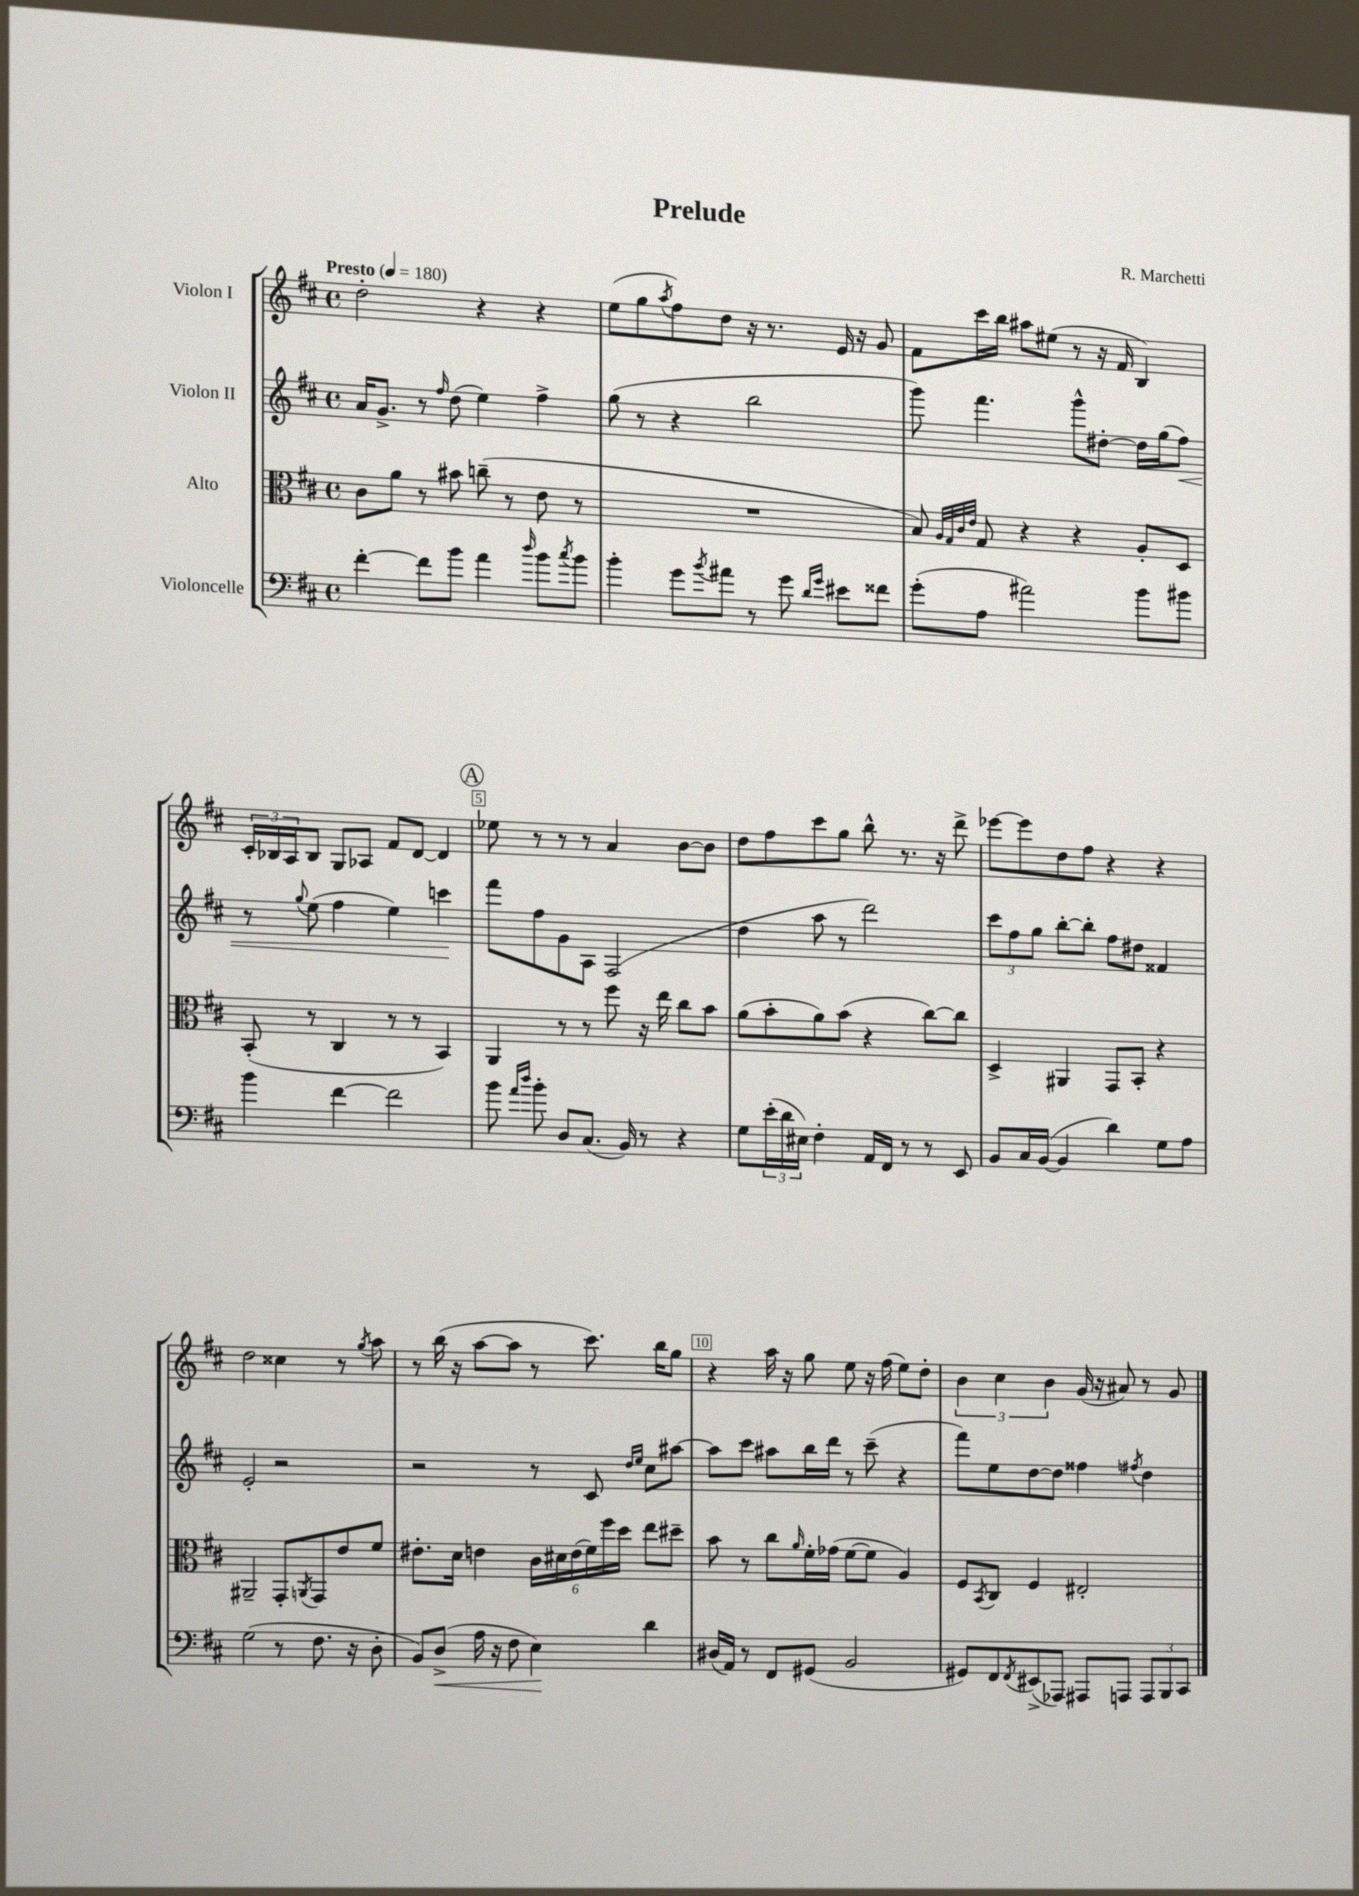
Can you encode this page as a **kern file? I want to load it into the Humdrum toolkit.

**kern	**dynam	**kern	**kern	**dynam	**kern
*part4	*part4	*part3	*part2	*part2	*part1
*staff4	*staff4	*staff3	*staff2	*staff2	*staff1
*I"Violoncelle	*	*I"Alto	*I"Violon II	*	*I"Violon I
*clefF4	*	*clefC3	*clefG2	*	*clefG2
*k[f#c#]	*	*k[f#c#]	*k[f#c#]	*	*k[f#c#]
*M4/4	*	*M4/4	*M4/4	*	*M4/4
*met(c)	*	*met(c)	*met(c)	*	*met(c)
*MM180	*	*MM180	*MM180	*	*MM180
=1	=1	=1	=1	=1	=1
!	!	!	!	!	!LO:TX:a:B:t=Presto
[4f#'\	.	8c#\L	16a/KL	.	2dd'\
.	.	.	8.g^/J	.	.
.	.	8a\J	.	.	.
8f#\L]	.	8r	8r	.	.
.	.	.	16qqff#/	.	.
8b\J	.	8b#X\	(8dd\	.	.
4a\	.	(8ccn~\	4ee\)	.	4r
.	.	8r	.	.	.
16qqdd/	.	.	.	.	.
8b\L	.	8e\	4ff#^\	.	4r
8qcc#/	.	.	.	.	.
8b\J	.	8r	.	.	.
=2	=2	=2	=2	=2	=2
4b'\	.	1r	(8gg\	.	(8ee\L
.	.	.	8r	.	8gg\
.	.	.	.	.	8qaa/
8g\L	.	.	4r	.	8ff#\)
8qb/	.	.	.	.	.
8a#X\J	.	.	.	.	8dd\J
8r	.	.	2bb\	.	16r
.	.	.	.	.	8.r
8g\	.	.	.	.	.
16qqd/LL	.	.	.	.	.
16qqg/JJ	.	.	.	.	.
8e#X\L	.	.	.	.	16e/
.	.	.	.	.	16r
8f##X\J	.	.	.	.	8g/
=3	=3	=3	=3	=3	=3
(8g'\L	.	8B/)	8ggg\)	.	8f#\L
.	.	32qqA/LLL	.	.	.
.	.	32qqG/	.	.	.
.	.	32qqc#/	.	.	.
.	.	32qqe/JJJ	.	.	.
8A\J	.	8G/	4.fff#\	.	16ccc#\L
.	.	.	.	.	16bb\JJ
2a#X\)	.	4r	.	.	8aa#X\L
.	.	.	.	.	(8ee#X\J
.	.	4r	8ggg^^\L	.	8r
.	.	.	[8dd#X'\J	.	16r
.	.	.	.	.	16f#/
8b\L	.	8A'/L	16dd#\LL]	.	4B/)
.	.	.	(16gg\J	.	.
!	!	!	!	!LO:HP:b	!
8b#X\J	.	8D/J	8ff#\J)	<	.
!!LO:LB:g=z
=4	=4	=4	=4	=4	=4
4b\	.	(8BB'/	8r	.	24c#'/LL
.	.	.	.	.	24B-X/
.	.	.	.	.	24A/J
.	.	.	8qqgg/	.	.
.	.	8r	(8ee\	.	8B-/J
[4f#\	.	4C#/	4ff#\	.	8G/L
.	.	.	.	.	8A-X/J
2f#\]	.	8r	4ee\)	.	8f#/L
.	.	8r	.	.	[8d/J
.	.	4BB/)	4cccn\	.	4d/]
.	.	.	.	[	.
!!LO:REH:place=s1:t=A
=5	=5	=5	=5	=5	=5
8b\	.	4AA/	8fff#\L	.	8ee-X\
16qqa/LL	.	.	.	.	.
16qqdd/JJ	.	.	.	.	.
8b'\	.	.	8ff#\	.	8r
8D/L	.	8r	8g\	.	8r
(8.C#/J	.	8r	8A\J	.	8r
.	.	8ff#\	(2F#/	.	4a/
16BB/)	.	.	.	.	.
8r	.	16r	.	.	.
.	.	16ee\	.	.	.
4r	.	8cc#\L	.	.	[8b\L
.	.	8b\J	.	.	8b\J]
=6	=6	=6	=6	=6	=6
8G\L	.	(8a\L	4dd\	.	8dd\L
(24e'\L	.	8b'\	.	.	8ff#\
24d\	.	.	.	.	.
24E#X\JJ)	.	.	.	.	.
4F#'\	.	8a\)	8aa\	.	8ccc#\
.	.	(8b\J	8r	.	8gg\J
16AA/LL	.	4r	2ddd\)	.	8bb^^\
16FF#/JJ	.	.	.	.	.
8r	.	.	.	.	8.r
8r	.	[8cc#\L)	.	.	.
.	.	.	.	.	16r
8EE/	.	8cc#\J]	.	.	8ddd^\
=7	=7	=7	=7	=7	=7
8BB/L	.	4D^/	12ccc#\L	.	[8eee-X\L
.	.	.	12ff#\	.	.
16C#/L	.	.	.	.	8eee-\]
.	.	.	12gg\J	.	.
([16BB/JJ	.	.	.	.	.
4BB/]	.	4AA#X/	[8bb'\L	.	8dd\
.	.	.	8bb'\J]	.	8ff#\J
4d\)	.	8GG/L	8ff#\L	.	4r
.	.	8BB'/J	8dd#X\J	.	.
8G\L	.	4r	4f##X/	.	4r
8A\J	.	.	.	.	.
!!LO:LB:g=z
=8	=8	=8	=8	=8	=8
(2G\	.	2AA#X~/	2e'/	.	2dd\
8r	.	8GG'/L	2r	.	4cc##X\
.	.	8qAAn/	.	.	.
8.F#\	.	8GG/	.	.	.
.	.	8e/	.	.	8r
16r	.	.	.	.	.
.	.	.	.	.	8qgg/
8D'\	.	8f#/J	.	.	8aa\
=9	=9	=9	=9	=9	=9
8BB/L)	.	8.e#X'\L	2r	.	8r
!	!LO:HP:b	!	!	!	!
(8D^/J	<	.	.	.	(16bb\
.	.	16d\Jk	.	.	16r
16A\	.	4en\	.	.	[8aa\L
16r	.	.	.	.	.
8F#\	.	.	.	.	8aa\J]
4E\)	.	24c#\LL	8r	.	8r
.	.	24d#X\	.	.	.
.	.	(24e\	.	.	.
.	.	24f#\)	8c#/	.	8.ccc#\)
.	.	24ff#\	.	.	.
.	.	24dd\JJ	.	.	.
.	.	.	16qqdd/LL	.	.
.	.	.	16qqee/JJ	.	.
4d\	[	8ee\L	8cc#\L	.	.
.	.	.	.	.	16bb\KL
.	.	8dd#X~\J	[8aa#X\J	.	8gg\J
=10	=10	=10	=10	=10	=10
(16D#X/LL	.	8b\	8aa#\L]	.	4r
16AA/JJ)	.	.	.	.	.
8r	.	8r	8ccc#\J	.	.
8FF#/L	.	8cc#\L	8aa#X\L	.	16aa\
.	.	.	.	.	16r
.	.	16qqa/	.	.	.
(8GG#X/J	.	16f#'\L	16bb\L	.	8gg\
.	.	(16g-X\JJ	16ddd\JJ	.	.
2BB/	.	[8f#\L	8r	.	8ee\
.	.	8f#\J]	(8ccc#~\	.	16r
.	.	.	.	.	(16ff#\
.	.	4A/)	4r	.	8ee\L)
.	.	.	.	.	8dd'\J
=11	=11	=11	=11	=11	=11
8GG#X/L)	.	8F#/L	8fff#\L)	.	6b\
.	.	8qBB/	.	.	.
8FF#/	.	8C#/J	8ee\	.	.
.	.	.	.	.	6cc#\
8qFF#/	.	.	.	.	.
(8EE#X^/	.	4F#/	[8dd\	.	.
.	.	.	.	.	6b\
8AAA-X/J)	.	.	8dd\J]	.	.
8AAA#X/L	.	2E#X'/	4ff##X\	.	(16g/
.	.	.	.	.	16r
8AAAn/J	.	.	.	.	8a#X/)
.	.	.	8qff#X/	.	.
12AAA/L	.	.	4dd\	.	8r
12BBB/	.	.	.	.	.
.	.	.	.	.	8g/
12CC#/J	.	.	.	.	.
==	==	==	==	==	==
*-	*-	*-	*-	*-	*-
